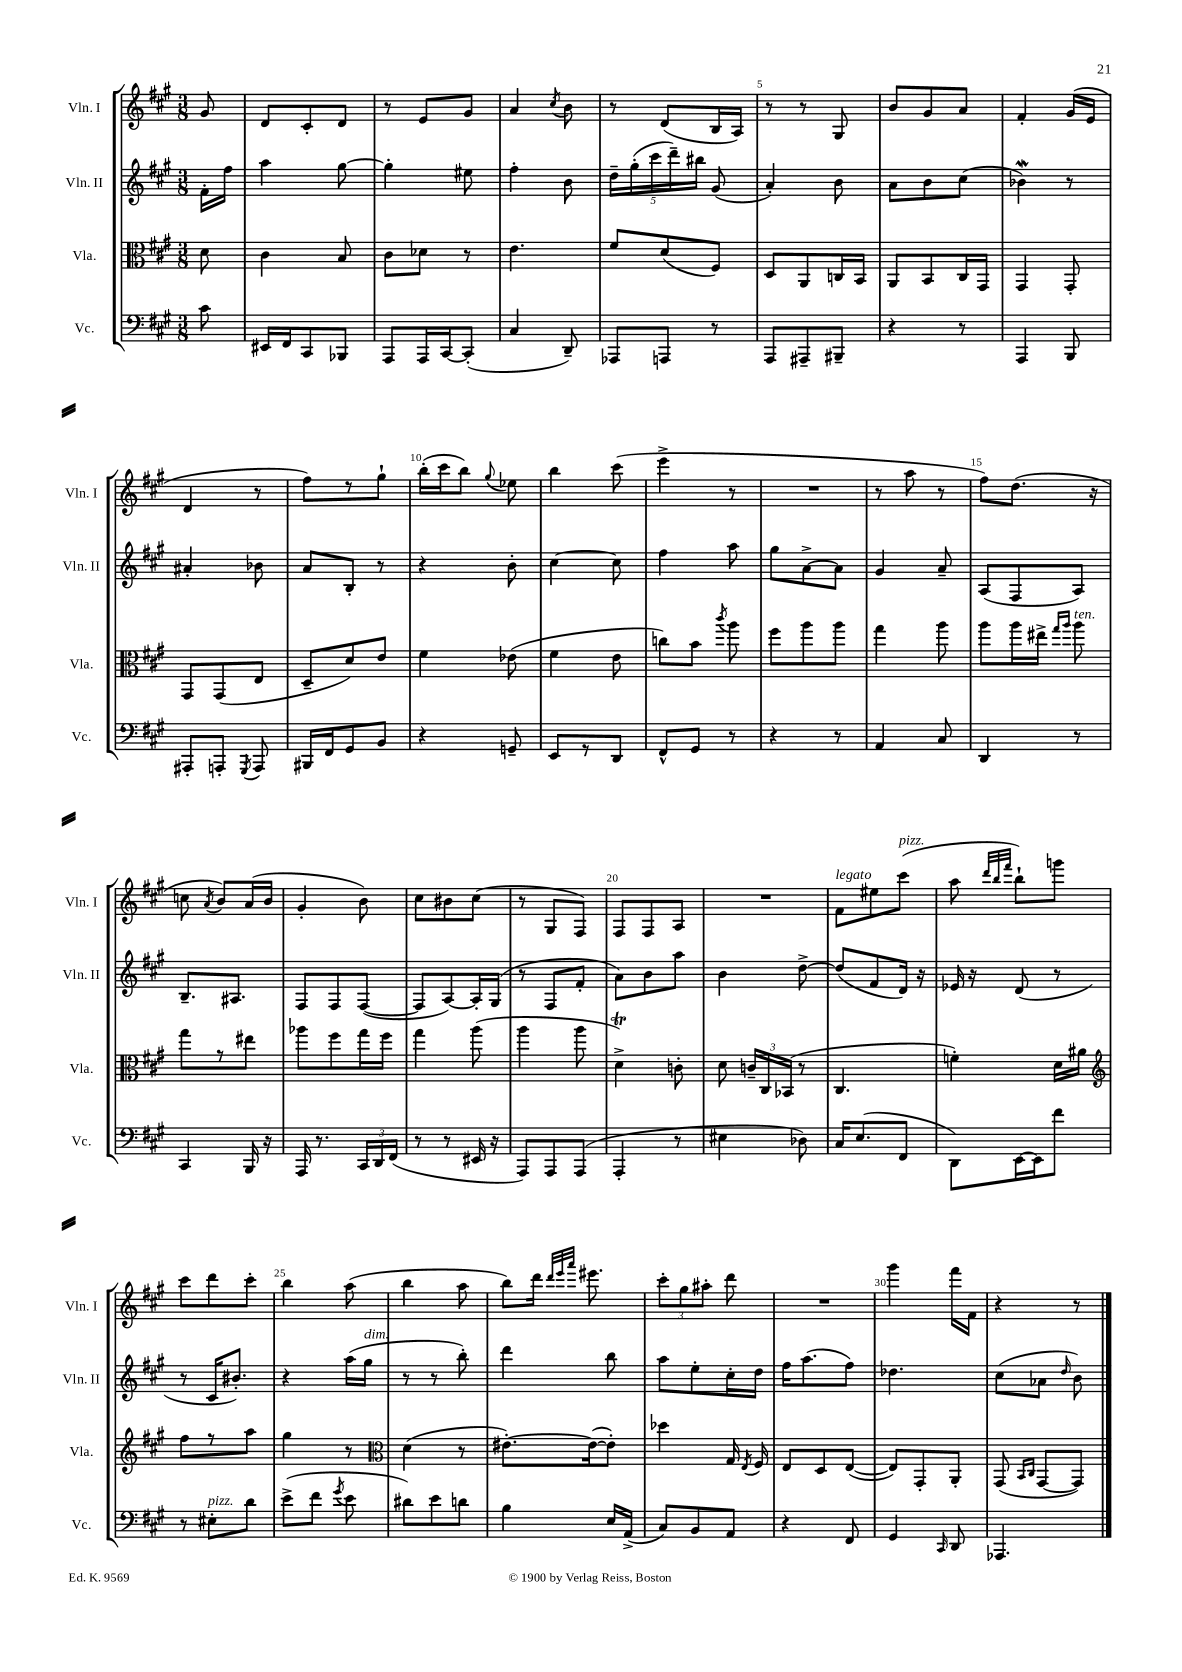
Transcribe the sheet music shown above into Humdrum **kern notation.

**kern	**kern	**kern	**kern
*part4	*part3	*part2	*part1
*staff4	*staff3	*staff2	*staff1
*I"Vc.	*I"Vla.	*I"Vln. II	*I"Vln. I
*I'Vc.	*I'Vla.	*I'Vln. II	*I'Vln. I
*clefF4	*clefC3	*clefG2	*clefG2
*k[f#c#g#]	*k[f#c#g#]	*k[f#c#g#]	*k[f#c#g#]
*M3/8	*M3/8	*M3/8	*M3/8
=	=	=	=
8c#\	8d\	16f#'\LL	8g#/
.	.	16ff#\JJ	.
=1	=1	=1	=1
16EE#X/LL	4c#\	4aa\	8d/L
16FF#/J	.	.	.
8CC#/	.	.	8c#'/
8BBB-X/J	8B/	[8gg#\	8d/J
=2	=2	=2	=2
8AAA/L	8c#\L	4gg#'\]	8r
16AAA/L	8d-X\J	.	8e/L
[16CC#/J	.	.	.
(8CC#'/J]	8r	8ee#X\	8g#/J
=3	=3	=3	=3
4C#/	4.e\	4ff#'\	4a/
.	.	.	8qcc#/
8DD~/)	.	8b\	8b\
=4	=4	=4	=4
8AAA-X/L	8f#/L	20dd~\LL	8r
.	.	(20gg#'\	.
.	.	20ccc#\	.
8AAAn/J	(8d/	.	(8d/L
.	.	20ddd~\)	.
.	.	20bb#X\JJ	.
8r	8F#/J)	(8g#/	16B/L
.	.	.	16A/JJ)
=5	=5	=5	=5
8AAA/L	8D/L	4a'/)	8r
8AAA#X~/	8AA/	.	8r
8BBB#X~/J	16Cn/L	8b\	8G#/
.	16BB/JJ	.	.
=6	=6	=6	=6
4r	8AA/L	8a\L	8b/L
.	8BB/	8b\	8g#/
8r	16C#/L	(8cc#\J	8a/J
.	16GG#/JJ	.	.
=7	=7	=7	=7
4AAA/	4GG#/	4b-Xw\)	4f#'/
8BBB/	8GG#'/	8r	(16g#/LL
.	.	.	16e/JJ
!!LO:LB:g=z
=8	=8	=8	=8
8AAA#X'/L	8GG#/L	4a#X'/	4d/
8AAAn'/J	(8GG#/	.	.
8qGGG#/	.	.	.
8AAA/	8E/J	8b-X\	8r
=9	=9	=9	=9
16BBB#X/LL	8D~/L	8a/L	8ff#\L)
16FF#/J	.	.	.
8GG#/	8d/)	8B'/J	8r
8BB/J	8e/J	8r	8gg#`\J
=10	=10	=10	=10
4r	4f#\	4r	(16bb'\LL
.	.	.	16ccc#\J
.	.	.	8bb\J)
.	.	.	8qqgg#/
8GGn~/	(8e-X\	8b'\	8ee-X\
=11	=11	=11	=11
8EE/L	4f#\	[4cc#\	4bb\
8r	.	.	.
8DD/J	8e\	8cc#\]	(8ccc#\
=12	=12	=12	=12
8FF#^^/L	8ccn\L)	4ff#\	4eee^\
8GG#/J	8b\J	.	.
.	8qccc#/	.	.
8r	8aa\	8aa\	8r
=13	=13	=13	=13
4r	8ff#\L	8gg#\L	4.r
.	8aa\	[8a^\	.
8r	8aa\J	8a\J]	.
=14	=14	=14	=14
4AA/	4gg#\	4g#/	8r
.	.	.	8aa\
8C#/	8aa\	8a~/	8r
=15	=15	=15	=15
4DD/	8aa\L	(8A/L	8ff#\L)
.	16aa\L	8F#/	(8.dd\J
.	16ee#X^\JJ	.	.
.	16qqgg#/LL	.	.
.	16qqaa/JJ	.	.
!	!LO:TX:a:i:t=ten.	!	!
8r	8aa\	8A/J)	.
.	.	.	16r
!!LO:LB:g=z
=16	=16	=16	=16
4CC#/	8gg#\L	8.B~/L	8ccn\
.	.	.	8qa/
.	8r	.	8b/L)
.	.	8.A#X/J	.
16BBB/	8ee#X\J	.	(16a/L
16r	.	.	16b/JJ
=17	=17	=17	=17
16AAA/	8aa-X\L	8F#/L	4g#'/
8.r	.	.	.
.	8ff#\	8F#/	.
24CC#/LL	16gg#\L	([8F#/J	8b\)
24DD/	.	.	.
.	16ff#\JJ	.	.
(24FF#/JJ	.	.	.
=18	=18	=18	=18
8r	4gg#\	8F#/L]	8cc#\L
8r	.	[8A/)	8b#X\
16EE#X/	(8aa\	16A'/L]	(8cc#\J
16r	.	(16G#/JJ	.
=19	=19	=19	=19
8AAA/L)	4aa\	8r	8r
8AAA/	.	8F#/L	8G#/L
(8AAA/J	8aa\	8f#'/J	8F#/J)
=20	=20	=20	=20
4AAA'/	4dT^\)	8a\L)	8F#/L
.	.	8b\	8F#/
8r	8cn'\	8aa\J	8A/J
=21	=21	=21	=21
4E#X\	8d\	4b\	4.r
.	24cn~/LL	.	.
.	24C#/	.	.
.	(24BB-X/JJ	.	.
8D-X\)	8r	[8dd^\	.
=22	=22	=22	=22
!	!	!	!LO:TX:a:i:t=legato
16C#/KL	4.C#/	(8dd/L]	8f#\L
(8.E/	.	.	.
.	.	8f#/	8ee#X\
!	!	!	!LO:TX:a:i:t=pizz.
8FF#/J	.	16d/Jk)	(8ccc#\J
.	.	16r	.
=23	=23	=23	=23
8DD\L)	4fn'\)	16e-X/	8aa\
.	.	16r	.
.	.	.	32qqddd/LLL
.	.	.	32qqbb/
.	.	.	32qqfff#/JJJ
[16EE\L	.	(8d/	8bb`\L)
16EE\J]	.	.	.
8f#\J	16d\LL	8r	8gggn\J
.	16a#X\JJ	.	.
!!LO:LB:g=z
=24	=24	=24	=24
*	*clefG2	*	*
8r	8ff#\L	8r	8ccc#\L
!LO:TX:a:i:t=pizz.	!	!	!
8E#X'\L	8r	16c#/KL	8ddd\
.	.	8.b#X'/J)	.
8d\J	8aa\J	.	8ccc#'\J
=25	=25	=25	=25
(8e^\L	4gg#\	4r	4bb\
8f#\J	.	.	.
8qg#/	.	.	.
8e\	8r	(16aa\LL	(8aa\
!	!	!LO:TX:a:i:t=dim.	!
.	.	16gg#\JJ	.
=26	=26	=26	=26
*	*clefC3	*	*
8d#X\L)	(4d\	8r	4bb\
8e\	.	8r	.
8dn\J	8r	8bb'\)	8aa\
=27	=27	=27	=27
4B\	[8.e#X'\L)	4ddd\	8bb\L)
.	.	.	16ddd\Jk
.	.	.	32qqddd/LLL
.	.	.	32qqeee/
.	.	.	32qqaaa/JJJ
.	(16e#\k_	.	8.eee#X\
16E/LL	8e#'\J])	8bb\	.
(16AA^/JJ	.	.	.
=28	=28	=28	=28
8C#/L)	4dd-X\	8aa\L	12ccc#'\L
.	.	.	12gg#\
8BB/	.	8ee'\	.
.	.	.	12aa#X'\J
8AA/J	16G#/	16cc#'\L	8ddd\
.	8qE/	.	.
.	16F#/	16dd\JJ	.
=29	=29	=29	=29
4r	8E/L	16ff#\KL	4.r
.	.	(8.aa\	.
.	8D/	.	.
8FF#/	([8E/J	8ff#\J)	.
=30	=30	=30	=30
4GG#/	8E/L])	4.dd-X\	4ggg#\
.	8GG#'/	.	.
16qqCC#/	.	.	.
8DD/	8AA'/J	.	16fff#\LL
.	.	.	16f#\JJ
=31	=31	=31	=31
4.AAA-X/	(8GG#/	(8cc#\L	4r
.	16qqBB/LL	.	.
.	16qqC#/JJ	.	.
.	[8GG#/L	8a-X\J	.
.	.	16qqdd/	.
.	8GG#/J])	8b\)	8r
==	==	==	==
*-	*-	*-	*-
